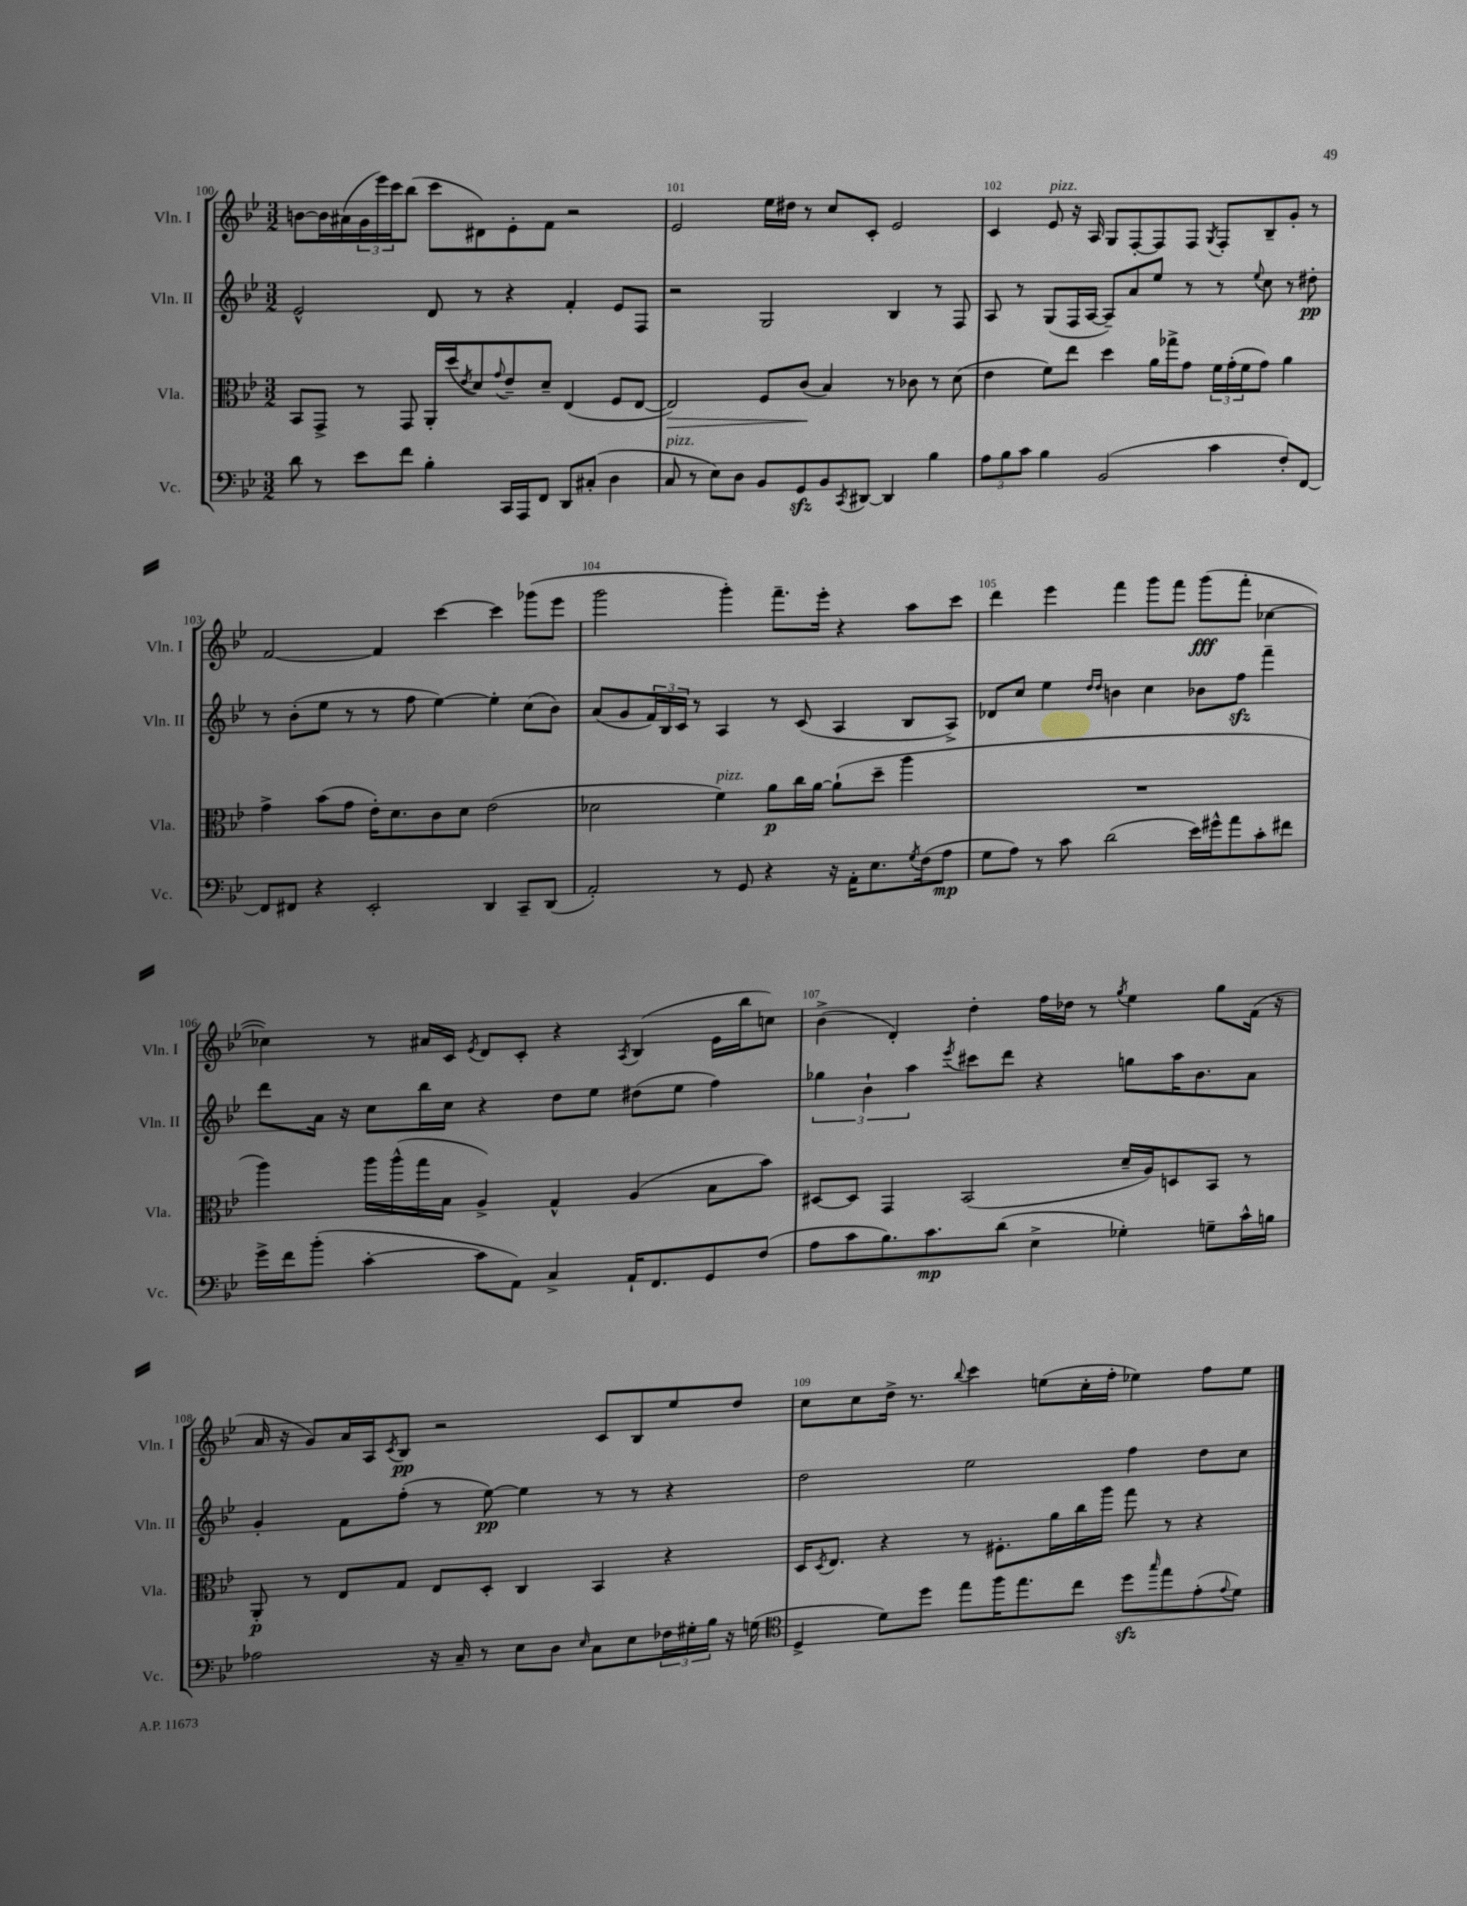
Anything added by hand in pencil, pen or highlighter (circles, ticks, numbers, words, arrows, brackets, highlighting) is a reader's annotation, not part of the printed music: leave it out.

**kern	**kern	**kern	**kern
*staff4	*staff3	*staff2	*staff1
*clefF4	*clefC3	*clefG2	*clefG2
*k[b-e-]	*k[b-e-]	*k[b-e-]	*k[b-e-]
*M3/2	*M3/2	*M3/2	*M3/2
8d	8BB-	2e-^^	[8b
8r	8GG^	.	16b]
.	.	.	(16a#
8e-	8r	.	24g
.	.	.	24eee-)
.	.	.	24ccc
8f	8GG	.	(8bb-
4B-'	16AA'	8d	8ccc
.	(16dd	.	.
.	8qe-	.	.
.	8d)	8r	8d#)
.	8qqg	.	.
16CC	8e-~	4r	8e-'
16AAA	.	.	.
8FF	8d~	.	8f
8DD	(4E-	4f'	2r
(8C#'	.	.	.
4D	8F	8e-	.
.	[8E-	8F	.
=	=	=	=
8C	2E-])	2r	2e-
8r	.	.	.
8E-)	.	.	.
8D	.	.	.
8BB-	8F	2G	16ee-
.	.	.	16dd#
8GG	(8c	.	8r
8BB-	4B-)	.	8cc
8qCC	.	.	.
[8DD#	.	.	8c'
4DD#]	8r	4B-	2e-
.	8c-	.	.
4B-	8r	8r	.
.	(8d	8F	.
=	=	=	=
12A	4e-	8A	4c
12B-	.	.	.
.	.	8r	.
12c	.	.	.
4B-	8f)	(8G	8e-
.	8ee-	16F	16r
.	.	[16A	16A
(2BB-	4dd	8A~])	8G
.	.	8a	[8F'
.	16a	8ee-	8F]
.	16gg-^	.	.
.	8g	8r	8F
.	.	.	8qG
4c	24f	8r	8F'
.	(24g'	.	.
.	24f	.	.
.	.	8qqee-	.
.	8g)	8cc	8B-~
8F')	4a	8r	8g'
[8FF	.	8dd#'	8r
=	=	=	=
8FF]	4g^	8r	[2f
8FF#	.	(8b-'	.
4r	(8b-	8ee-	.
.	8g	8r	.
2EE-'	16e-')	8r	4f]
.	8.d	.	.
.	.	8ff	.
.	8c	[4ee-)	[4ccc
.	8d	.	.
4DD	(2e-	4ee-']	4ccc]
8CC~	.	(8cc	(8ggg-
(8DD	.	8b-)	8eee-
=	=	=	=
2AA')	2d-	(8a	2ggg
.	.	8g	.
.	.	24f)	.
.	.	24B-	.
.	.	24c	.
.	.	8r	.
8r	4f)	4A	4ggg')
8GG	.	.	.
4r	8a	8r	8.fff~
.	16cc	(8c	.
.	[16a	.	16eee-'
16r	(8a`]	4A	4r
16AA'	.	.	.
8.E-	8dd~	.	.
.	4aa	8B-	8aa
8qG	.	.	.
(16F	.	.	.
8A	.	8A^)	8ccc
=	=	=	=
8G	1.r	8d-	4ddd
8A)	.	8cc	.
8r	.	4ee-	4eee-
8c	.	.	.
.	.	16qqdd	.
.	.	16qqdd	.
(2d	.	4b	4fff
.	.	4cc	8ggg
.	.	.	8fff
16e-)	.	8b-	(8ggg
16g#^^	.	.	.
8a	.	8ff	8fff'
8c'	.	4fff~	[4cc-
8f#	.	.	.
=	=	=	=
16g^	4aa)	8ddd	4cc-])
16f	.	.	.
(8b-'	.	16a	.
.	.	16r	.
[4c'	16aa	8cc	8r
.	(16aa^^	.	.
.	16gg	16bb-	16a#
.	16B-	16cc	16c
.	.	.	8qe-
8c]	4A^)	4r	8d
8AA)	.	.	8c'
4C^	4G^^	8dd	4r
.	.	8ee-	.
.	.	.	8qA
16AA`	(4A	(8dd#	(4B-
8.FF	.	.	.
.	.	8ee-	.
8GG	8B-	4ff)	16e-
.	.	.	16bb-
(8F	8b-)	.	8cc)
=	=	=	=
8A	[8D#	6gg-	(4b-^
8c	8D#]	.	.
.	.	6b-`	.
8.B-)	4GG	.	4d')
.	.	6aa	.
8.c	.	.	.
.	.	8qeee-	.
.	(2BB-	8ccc#	4dd'
(8d	.	8ddd	.
4E-^	.	4r	16ff
.	.	.	16dd-
.	.	.	8r
.	.	.	8qgg
4G-')	16d~	8gg	4ee-
.	16A)	.	.
.	8D	16aa	.
.	.	8.b-	.
8G~	8BB-	.	8gg
16c^^	8r	8a	(16f
16B	.	.	16r
=	=	=	=
2A-	8AA'	4g'	16a
.	.	.	16r
.	8r	.	8g)
.	8E-	8f	16a
.	.	.	16A
.	.	.	8qc
.	8G	(8ff'	8B-
16r	8E-	8r	2r
16C~	.	.	.
8r	8D'	[8ee-)	.
8E-	4C	4ee-]	.
8D	.	.	.
16qqE-	.	.	.
8C	4BB-	8r	8c
8E-	.	8r	8B-
24F-	4r	4r	8ee-
24G#'	.	.	.
24B-	.	.	.
16r	.	.	8dd
(16G	.	.	.
=	=	=	=
*clefC4	*	*	*
4D^	16D	2dd	8cc
.	8qD	.	.
.	8.E-	.	.
.	.	.	8cc
8d)	4r	.	16dd^
.	.	.	8.r
8dd	.	.	.
.	.	.	8qqbb-
8ee-	8r	2ee-	4ccc
16ff	8.F#'	.	.
8.ee-	.	.	.
.	.	.	(8ee
.	16a	.	.
8cc	16cc	.	16cc'
.	16aa	.	16ff'
8dd	8gg	4ff	4ee-)
16qqgg	.	.	.
8ee-	8r	.	.
(8e-'	4r	8dd	8ff
8qqe-	.	.	.
8d)	.	8cc	8ee-
==	==	==	==
*-	*-	*-	*-
